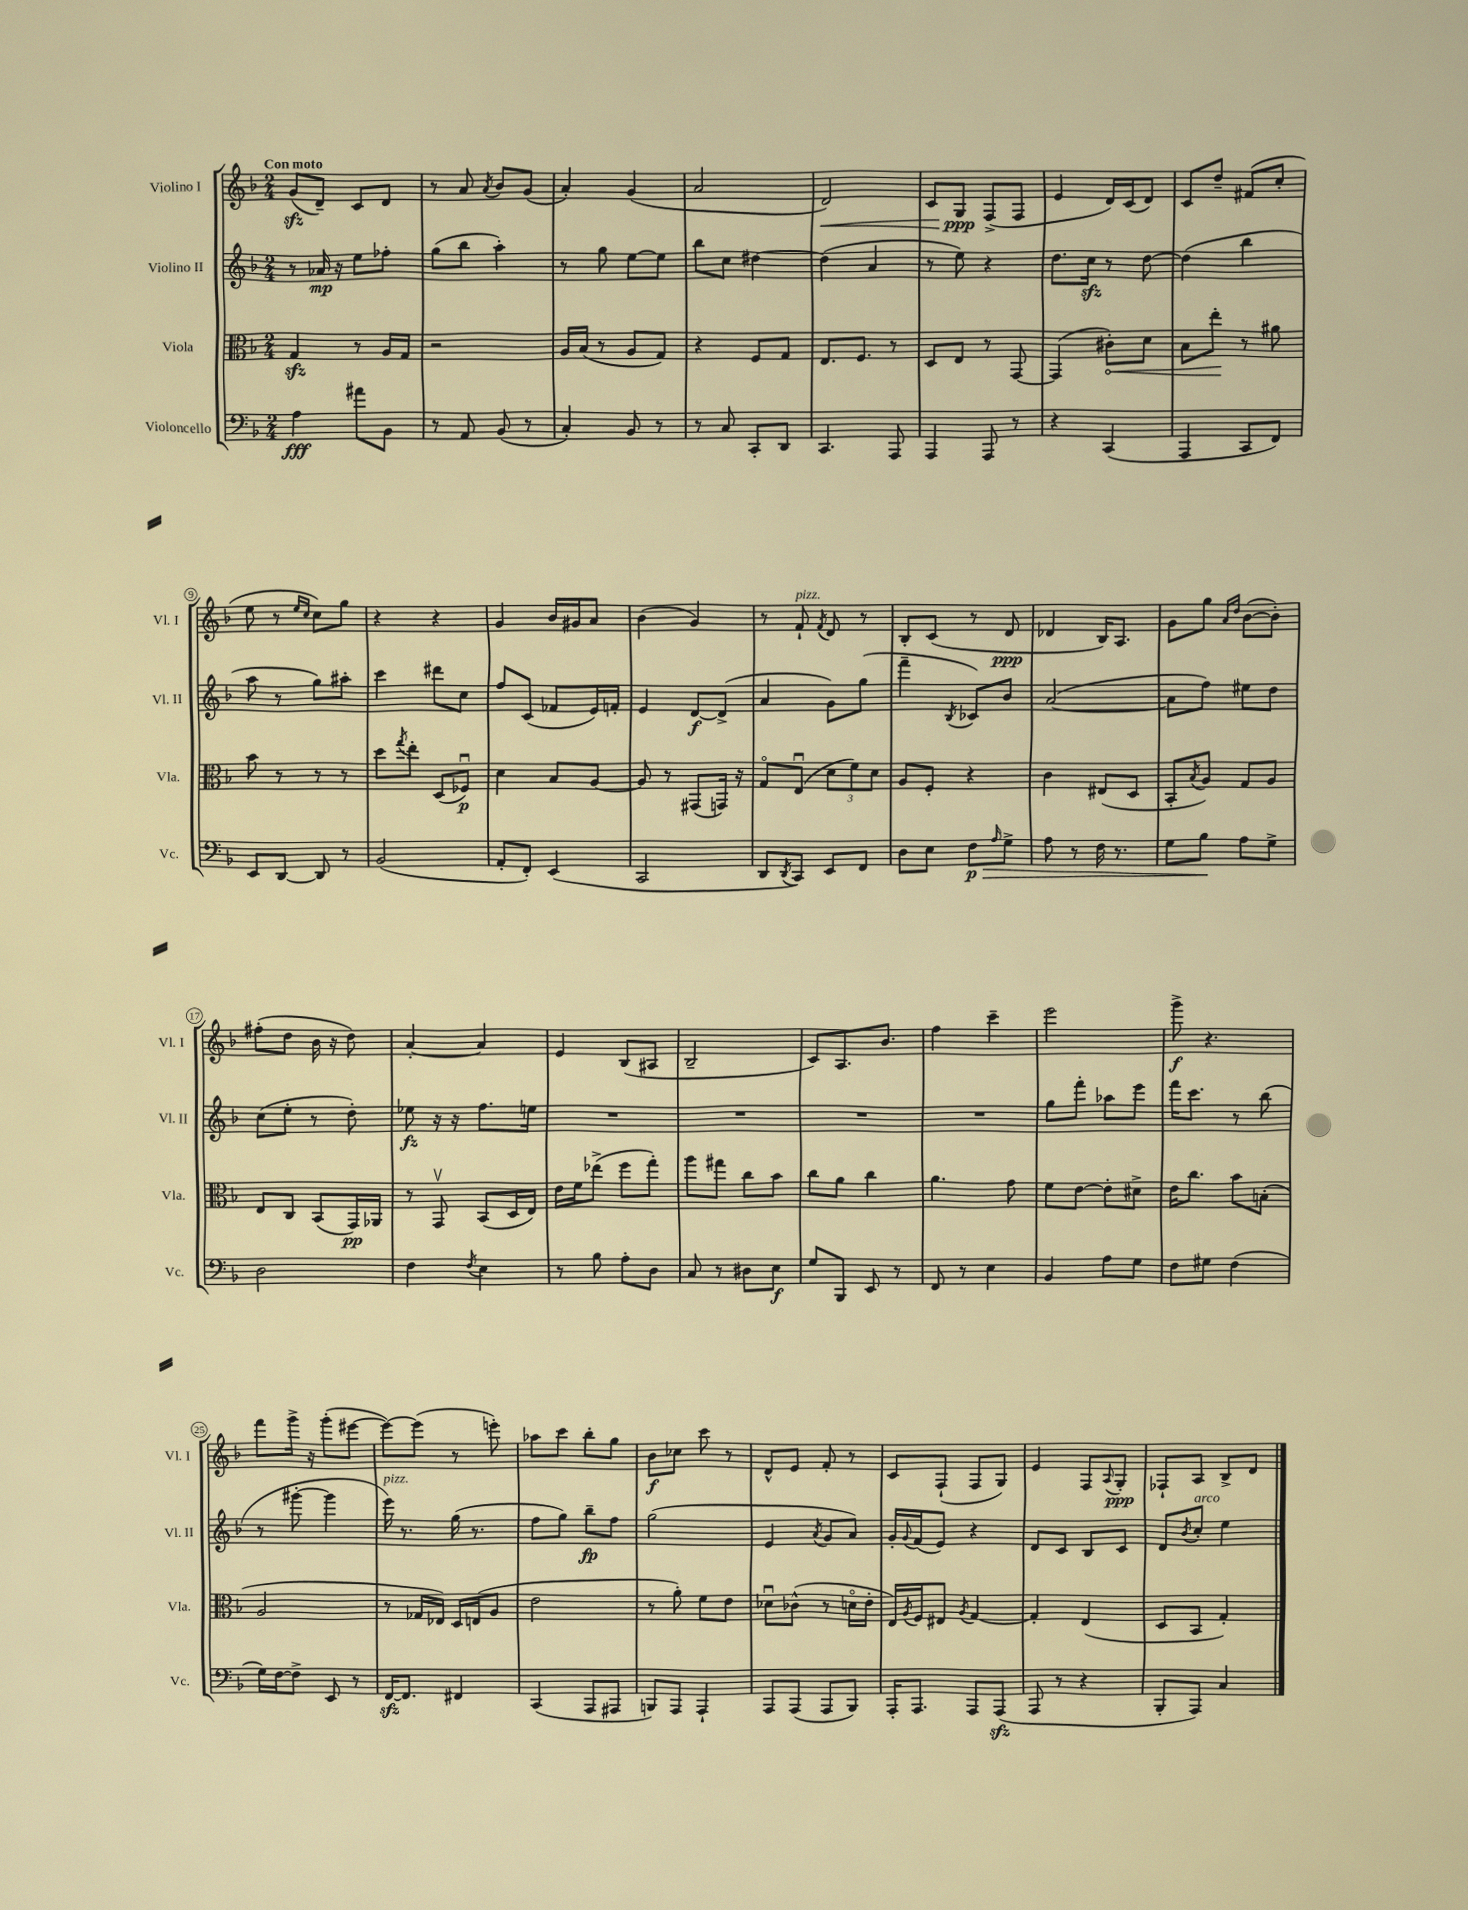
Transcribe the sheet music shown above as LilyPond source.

<<
\new StaffGroup <<
\new Staff = "s0" \with { instrumentName = "Violino I" shortInstrumentName = "Vl. I" } {
    \clef treble \key f \major \numericTimeSignature \time 2/4 \tempo "Con moto"
    g'8\sfz( d'8--) c'8 d'8 |
    r8 a'8 \acciaccatura { a'8 } bes'8 g'8( |
    a'4-.) g'4( |
    a'2 |
    d'2\<) |
    c'8 g8\ppp\! f8->( f8 |
    e'4 d'16) c'16( d'8) |
    c'8 d''8-- fis'8( c''8-. |
    e''8 r8 \grace { e''16 c''16 } c''8) g''8 |
    r4 r4 |
    g'4 bes'16 gis'16 a'8 |
    bes'4( g'4) |
    r8 f'8-!^\markup { \italic "pizz." } \acciaccatura { f'8 } d'8 r8 |
    bes8-. c'8( r8 d'8\ppp |
    des'4 bes16) a8. |
    g'8 g''8 \grace { a'16 d''16 } bes'8~( bes'8-.) |
    fis''8-.( d''8 bes'16 r16 d''8) |
    a'4~-. a'4 |
    e'4 bes8( ais8 |
    bes2-- |
    c'8) a8. bes'8. |
    f''4 c'''4-- |
    e'''2 |
    g'''8->\f r4. |
    f'''8 g'''16-> r16 g'''8-.( eis'''8~ |
    eis'''8~) eis'''8( r8 e'''8-.) |
    aes''8 c'''8 bes''8-. g''8 |
    bes'8\f ces''8 c'''8 r8 |
    d'8-^ e'8 f'8-. r8 |
    c'8 f8-!( f8 g8) |
    e'4 f8 \appoggiatura { a8 } g8-.\ppp |
    fes8-! a8 bes8-> d'8 \bar "|." |
}
\new Staff = "s1" \with { instrumentName = "Violino II" shortInstrumentName = "Vl. II" } {
    \clef treble \key f \major \numericTimeSignature \time 2/4
    r8 aes'16\mp r16 e''8 fes''8-. |
    g''8( bes''8 a''4-.) |
    r8 g''8 e''8~ e''8 |
    bes''8 c''8 dis''4~ |
    dis''4( a'4 |
    r8 e''8) r4 |
    d''8. c''16\sfz r8 d''8~ |
    d''4( bes''4 |
    a''8 r8 g''8) ais''8-. |
    c'''4 dis'''8 c''8 |
    f''8 c'8( fes'8 e'16) f'16-. |
    e'4 d'8~\f d'8->( |
    a'4 g'8) g''8( |
    f'''4-- \acciaccatura { bes8 } ces'8) bes'8 |
    a'2~( |
    a'8 f''8) eis''8 d''8 |
    c''8( e''8-. r8 d''8-.) |
    ees''8\fz r16 r16 f''8. e''16 |
    R2 |
    R2 |
    R2 |
    R2 |
    g''8 f'''8-. aes''8 e'''8 |
    f'''16 c'''8. r8 bes''8( |
    r8 gis'''8~-. gis'''4 |
    e'''16^\markup { \italic "pizz." }) r8. g''16( r8. |
    f''8 g''8) bes''8--\fp f''8 |
    g''2( |
    e'4 \acciaccatura { a'8 } g'8 a'8) |
    g'16-. \appoggiatura { g'8 } f'16( e'8) r4 |
    d'8 c'8 bes8 c'8 |
    d'8 \acciaccatura { bes'8 } c''8-.^\markup { \italic "arco" } e''4 \bar "|." |
}
\new Staff = "s2" \with { instrumentName = "Viola" shortInstrumentName = "Vla." } {
    \clef alto \key f \major \numericTimeSignature \time 2/4
    g4\sfz r8 a16 g16 |
    r2 |
    a16 bes16( r8 a8 g8) |
    r4 f8 g8 |
    e8. f8. r8 |
    d8 e8 r8 g,8~ |
    g,4( \once \override Hairpin.circled-tip = ##t cis'8-.\<) d'8 |
    bes8 e''8-.\! r8 ais'8 |
    bes'8 r8 r8 r8 |
    d''8 \acciaccatura { g''8 } e''8-. d8( fes8\downbow\p) |
    d'4 bes8 a8~ |
    a8 r8 gis,8( g,16) r16 |
    g8\flageolet e8\downbow( \tuplet 3/2 { d'8 f'8) d'8 } |
    a8 f8-. r4 |
    c'4 eis8( d8 |
    bes,8-. \acciaccatura { bes8 } a8) g8 a8 |
    e8 c8 bes,8( g,16\pp) aes,16 |
    r8 g,8\upbow bes,8( d16 e16) |
    e'16 f'16 ees''8->( f''8 g''8-.) |
    a''8 gis''8 c''8 bes'8 |
    c''8 a'8 c''4 |
    a'4. g'8 |
    f'8 e'8~ e'8-. dis'8-> |
    e'16 c''8. bes'8 b8-.( |
    a2 |
    r8 ges16 ees16) d16 e16( a8 |
    e'2 |
    r8 a'8-.) f'8 e'8 |
    des'8\downbow ces'8-^( r8 d'16\flageolet e'16-. |
    e16) \acciaccatura { a8 } f16 eis8 \acciaccatura { a8 } g4~ |
    g4-. e4( |
    d8 bes,8 g4-.) \bar "|." |
}
\new Staff = "s3" \with { instrumentName = "Violoncello" shortInstrumentName = "Vc." } {
    \clef bass \key f \major \numericTimeSignature \time 2/4
    a4\fff ais'8 bes,8 |
    r8 a,8 bes,8( r8 |
    c4-.) bes,8 r8 |
    r8 c8 c,8-. d,8 |
    c,4. a,,8 |
    a,,4 a,,8 r8 |
    r4 c,4( |
    a,,4 c,8 f,8) |
    e,8 d,8~ d,8 r8 |
    bes,2( |
    a,8-. f,8-.) e,4( |
    c,2 |
    d,8 \acciaccatura { d,8 } c,8) e,8 f,8 |
    d8 e8 f8\p\> \grace { a16 } g8-> |
    a8 r8 f16 r8. |
    g8 bes8\! a8 g8-> |
    d2 |
    f4 \acciaccatura { f8 } e4 |
    r8 bes8 a8-. d8 |
    c8 r8 dis8 e8\f |
    g8 bes,,8 e,8 r8 |
    f,8 r8 e4 |
    bes,4 a8 g8 |
    f8 gis8 f4( |
    g16) f16~ f8-> e,8 r8 |
    f,16~\sfz f,8. fis,4 |
    c,4( a,,8 ais,,8 |
    b,,8) a,,8 a,,4-! |
    a,,8 a,,8( a,,8 bes,,8) |
    a,,16-. a,,8. a,,8 a,,8\sfz( |
    a,,8 r8 r4 |
    bes,,8-. a,,8) c4 \bar "|." |
}
>>
>>
\layout { \context { \Score \override BarNumber.stencil = #(make-stencil-circler 0.1 0.3 ly:text-interface::print) } }
